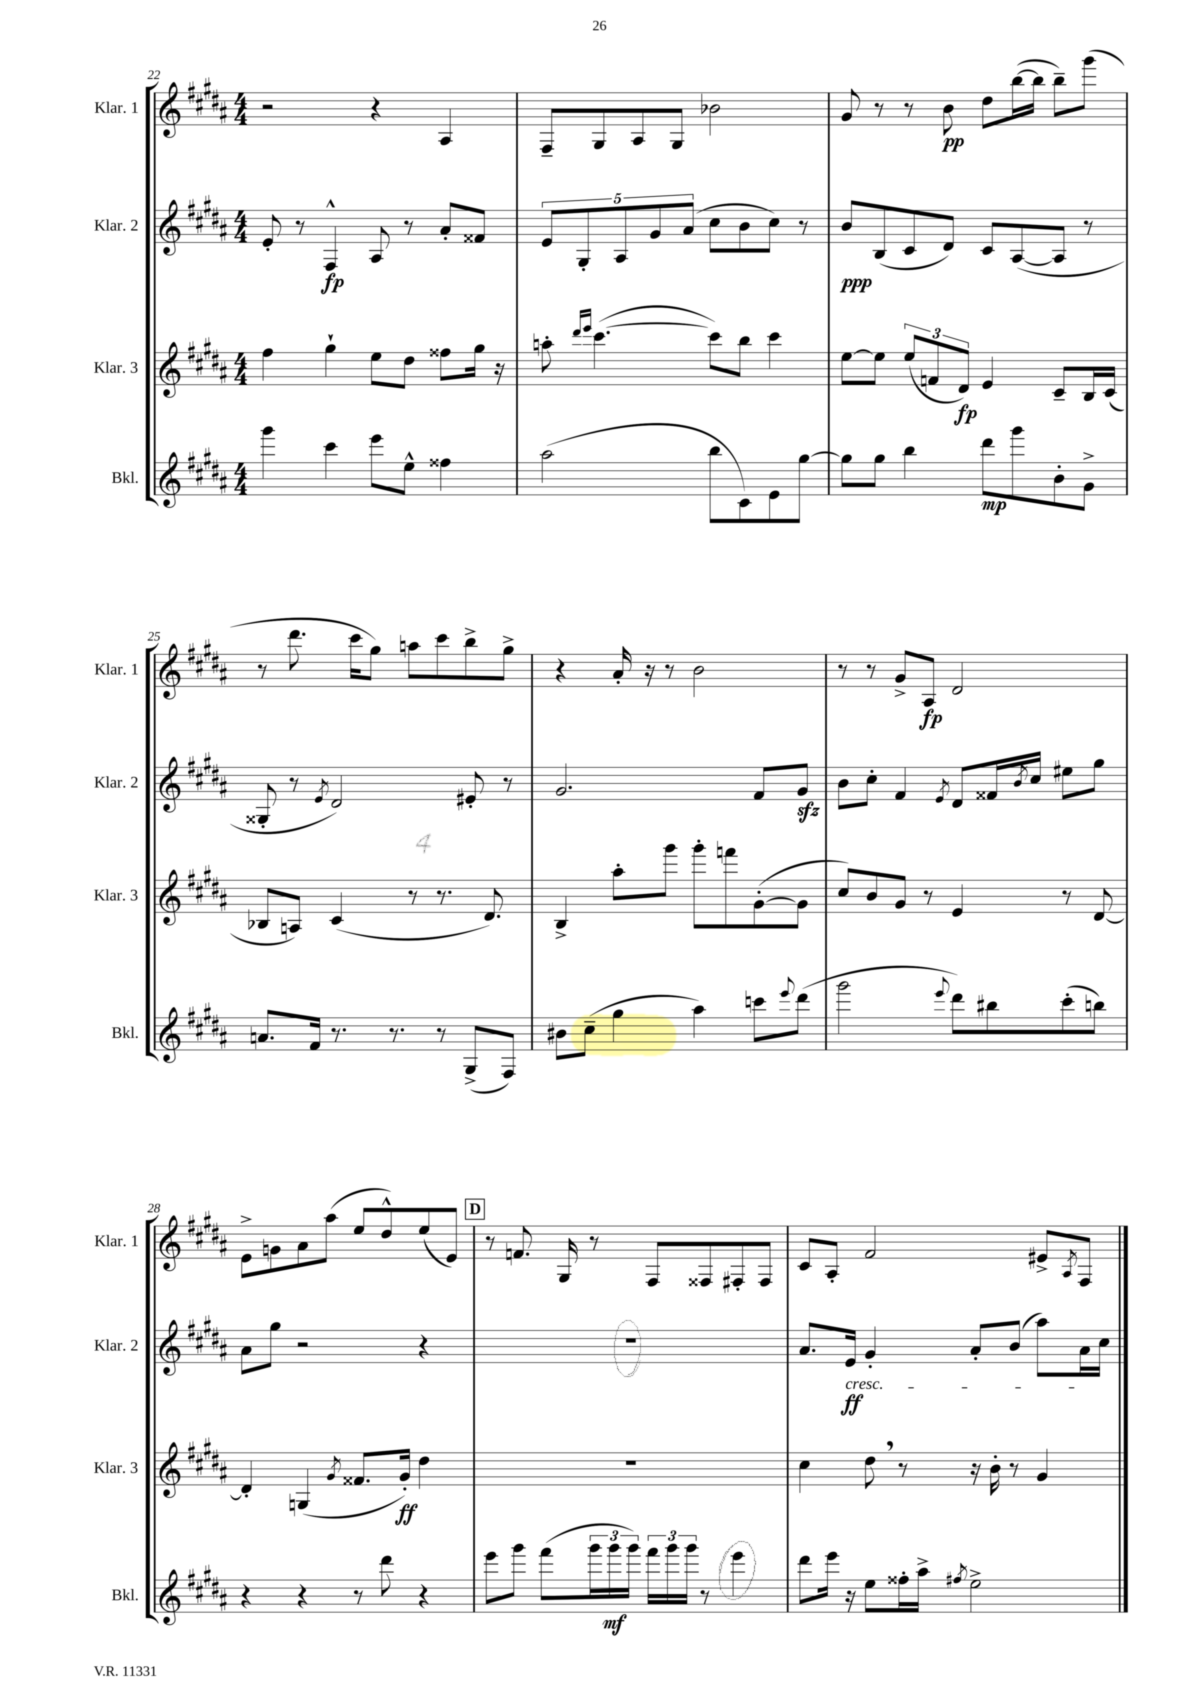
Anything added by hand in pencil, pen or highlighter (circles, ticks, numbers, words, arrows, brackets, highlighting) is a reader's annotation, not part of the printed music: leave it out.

**kern	**kern	**kern	**kern
*staff4	*staff3	*staff2	*staff1
*clefG2	*clefG2	*clefG2	*clefG2
*k[f#c#g#d#a#]	*k[f#c#g#d#a#]	*k[f#c#g#d#a#]	*k[f#c#g#d#a#]
*M4/4	*M4/4	*M4/4	*M4/4
4ggg#	4ff#	8e'	2r
.	.	8r	.
4ccc#	4gg#`	4F#^^	.
8eee	8ee	8A#	4r
8ee^^	8dd#	8r	.
4ff##	8ff##	8a#'	4A#
.	16gg#	8f##	.
.	16r	.	.
=	=	=	=
(2aa#	8aa'	10e	8F#~
.	.	10G#'	.
.	16qqddd#	.	.
.	16qqeee	.	.
.	([4.ccc#	.	8G#
.	.	10A#	.
.	.	.	8A#
.	.	10g#	.
.	.	.	8G#
.	.	(10a#	.
8bb	8ccc#])	8cc#	2b-
8c#)	8bb	8b	.
8e	4ccc#	8cc#)	.
[8gg#	.	8r	.
=	=	=	=
8gg#]	[8ee	8b	8g#
8gg#	8ee]	(8B	8r
4bb	(12ee	8c#	8r
.	12f	.	.
.	.	8d#)	8b
.	12d#)	.	.
8ddd#	4e	8c#	8dd#
8ggg#	.	([8A#	([16bb
.	.	.	16bb]
8b'	8c#~	8A#]	8bb~)
8g#^	16B	8r	(8ggg#
.	(16c#	.	.
=	=	=	=
8.a	8B-	8G##'	8r
.	8A)	8r	8.ddd#
16f#	.	.	.
.	.	8qe	.
8.r	(4c#	2d#)	.
.	.	.	16ccc#
.	.	.	8gg#)
8.r	.	.	.
.	8r	.	8aa
8r	8.r	.	8ccc#
(8G#^	.	8e#'	8bb^
.	8.d#)	.	.
8F#)	.	8r	8gg#^
=	=	=	=
8b#	4B^	2.g#	4r
(8cc#~	.	.	.
4gg#	8aa#'	.	16a#'
.	.	.	16r
.	8ggg#	.	8r
4aa#)	8ggg#'	.	2b
.	8fff	.	.
8ccc	([8g#'	8f#	.
8qqeee	.	.	.
(8ddd#	8g#]	8g#	.
=	=	=	=
2ggg#	8cc#)	8b	8r
.	8b	8cc#'	8r
.	8g#	4f#	8g#^
.	8r	.	8A#
8qqeee	.	8qe	.
8ddd#)	4e	8d#	2d#
8bb#	.	16f##	.
.	.	8qb	.
.	.	16cc#	.
(8ccc#'	8r	8ee#	.
8bb)	[8d#	8gg#	.
=	=	=	=
4r	4d#']	8a#	8e^
.	.	8gg#	8g
4r	(4G	2r	8a#
.	.	.	(8aa#
.	8qg#	.	.
8r	8.f##	.	8ee
8ddd#	.	.	8dd#^^)
.	16g#')	.	.
4r	4dd#	4r	(8ee
.	.	.	8e)
=	=	=	=
8eee	1r	1r	8r
8ggg#	.	.	8.f
(8fff#	.	.	.
.	.	.	16G#
24ggg#	.	.	8r
24ggg#	.	.	.
24ggg#)	.	.	.
24fff#	.	.	8F#
24ggg#	.	.	.
24ggg#	.	.	.
8r	.	.	8F##
4eee	.	.	8F#'
.	.	.	8F#
=	=	=	=
8ddd#	4cc#	8.a#	8c#
16eee	.	.	8A#'
16r	.	16e	.
8ee	8dd#	4g#'	2f#
16ff##'	8r	.	.
16aa#^	.	.	.
8qff#	.	.	.
2ee^	16r	8a#'	.
.	16b'	.	.
.	8r	(8b	.
.	4g#	8aa#)	8e#^
.	.	.	8qA#
.	.	16a#	8F#
.	.	16cc#	.
==	==	==	==
*-	*-	*-	*-
